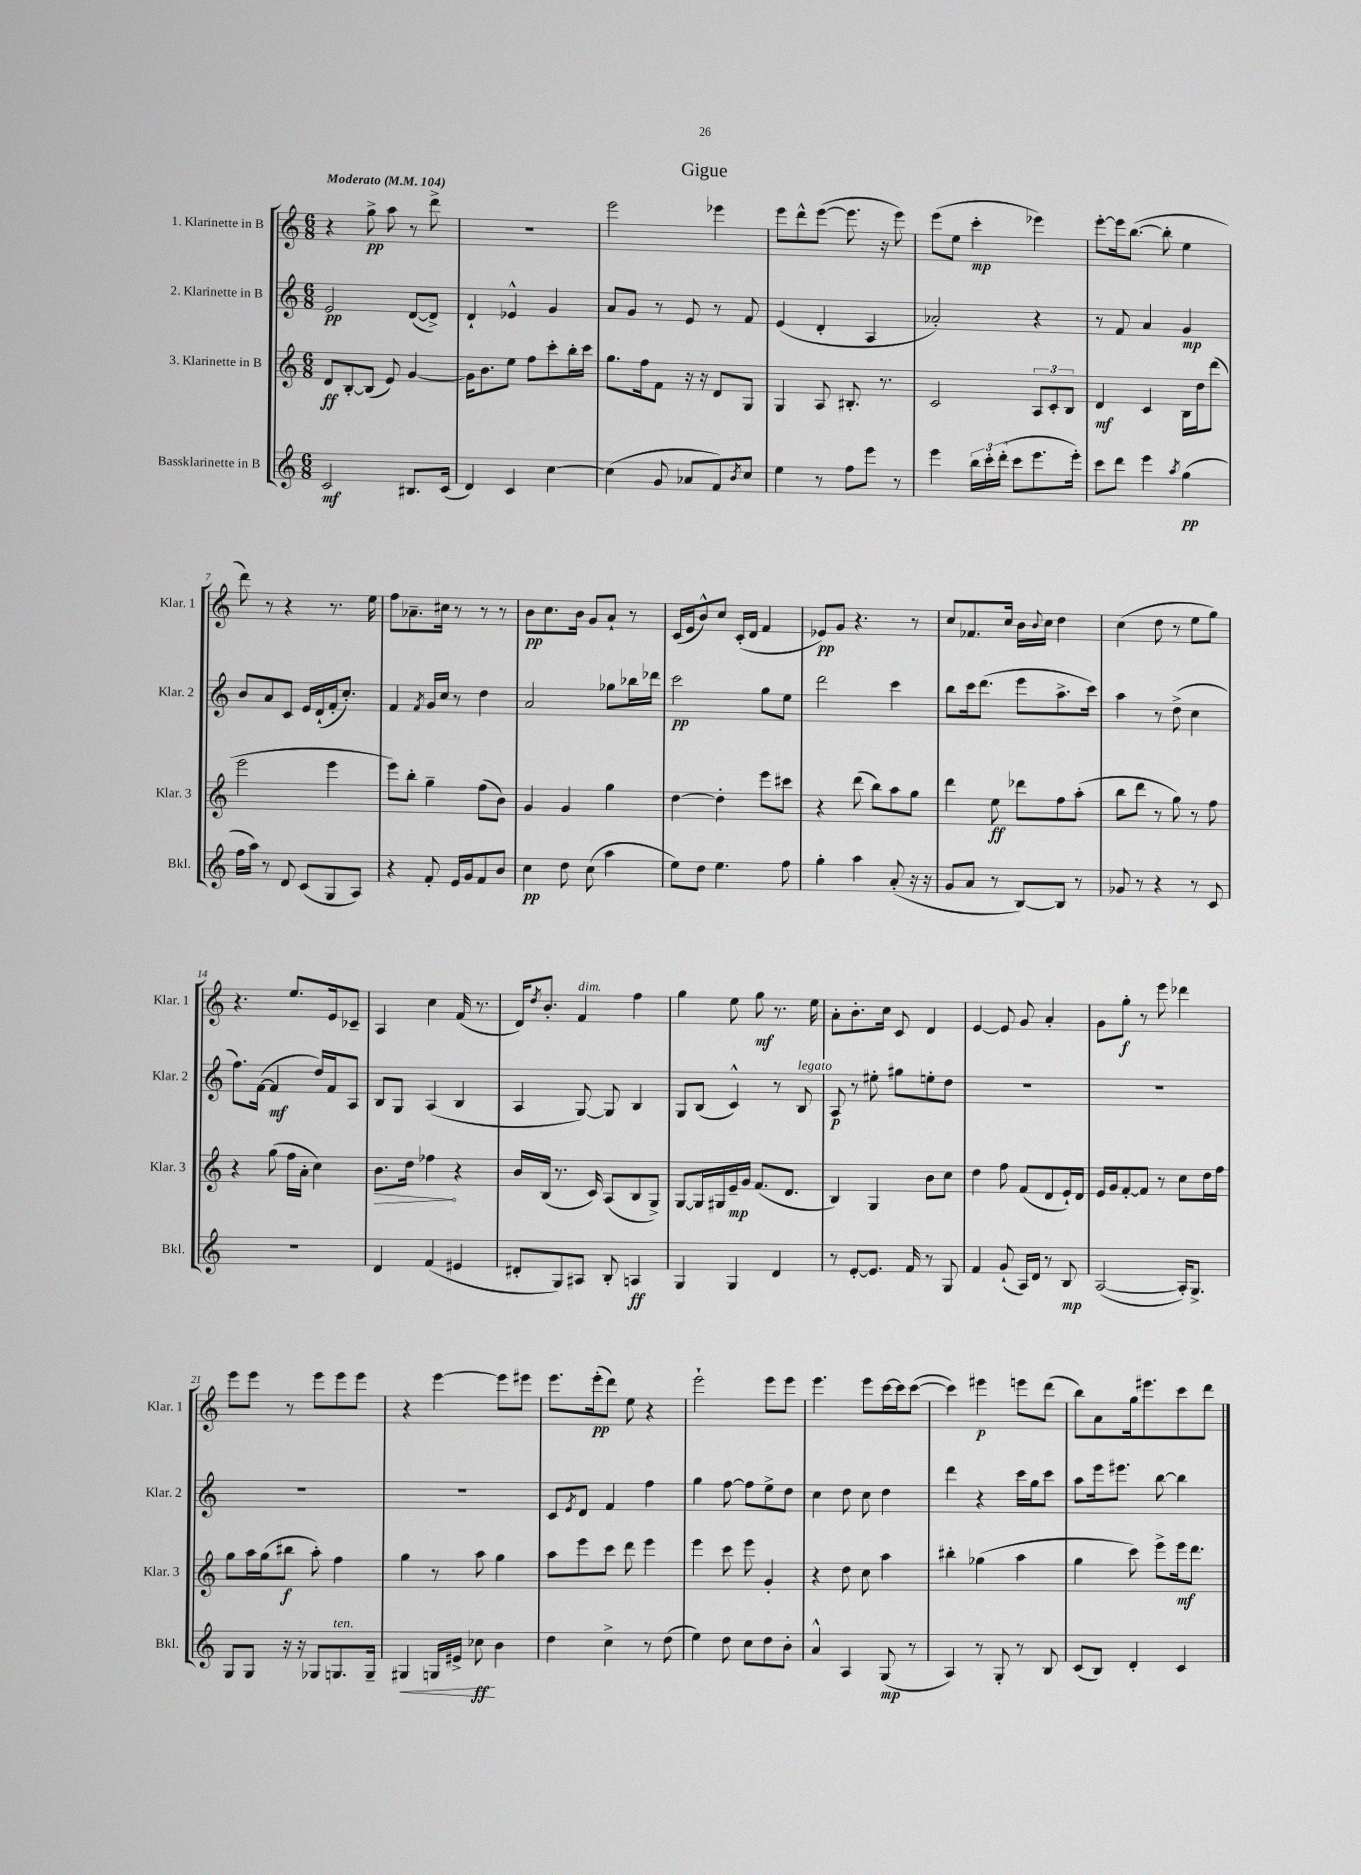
\header { title = "Gigue" }
<<
\new StaffGroup <<
\new Staff = "s0" \with { instrumentName = "1. Klarinette in B" shortInstrumentName = "Klar. 1" } {
    \clef treble \key c \major \numericTimeSignature \time 6/8 \tempo "Moderato" 4 = 104
    r4 g''8->\pp a''8 r8 d'''8-> |
    R2. |
    e'''2 ees'''4 |
    e'''8 d'''8-^ e'''8~( e'''8. r16 e'''8) |
    e'''8( e''8 c'''4-.\mp ees'''4) |
    e'''8~-. e'''16 b''8.~( b''8-. e''4 |
    d'''8) r8 r4 r8. e''16 |
    f''8 aes'8.-- cis''16 r8 r8 r8 |
    b'8\pp c''8. b'16 g'8 a'8-! r8 |
    c'16( e'16 b'8-^) c''8 c'16-.( d'16 f'4 |
    ees'8\pp) g'8 r4. r8 |
    c''8 fes'8. c''16 b'16 \appoggiatura { b'8 } c''16 d''4 |
    c''4( d''8 r8 e''8 g''8) |
    r4. e''8. e'16 ces'8-- |
    a4 c''4 f'16( r8. |
    d'16) \acciaccatura { d''8 } b'8.-. f'4^\markup { \italic "dim." } f''4 |
    g''4 e''8 g''8\mf r8. e''16 |
    a'8-. b'8.-. c''16 c'8 d'4 |
    e'4~ e'8 g'8 a'4-. |
    g'8 g''8-.\f r8 e'''8 des'''4 |
    e'''8 e'''8 r8 e'''8 e'''8 e'''8 |
    r4 e'''4~ e'''8 eis'''8 |
    e'''8. e'''16-.\pp( d'''8) e''8 r4 |
    e'''2-! e'''8 e'''8 |
    e'''4. e'''8 c'''16~ c'''16 c'''8~( |
    c'''4) eis'''4\p e'''8 d'''8( |
    b''8) a'8 g''16 eis'''8. c'''8 d'''8 \bar "|." |
}
\new Staff = "s1" \with { instrumentName = "2. Klarinette in B" shortInstrumentName = "Klar. 2" } {
    \clef treble \key c \major \numericTimeSignature \time 6/8
    e'2\pp d'8~( d'8->) |
    d'4-! ees'4-^ g'4 |
    a'8 g'8 r8 e'8 r8 f'8 |
    e'4( d'4-. a4 |
    aes'2-.) r4 |
    r8 f'8 a'4 g'4\mp |
    b'8 a'8 c'8 e'16 d'16-!( f'16-. c''8.-.) |
    f'4 \acciaccatura { f'8 } g'16 c''16 r8 d''4 |
    a'2 ges''8 bes''16 des'''16 |
    c'''2\pp g''8 e''8 |
    d'''2 c'''4 |
    b''8 c'''16 d'''8.( e'''8 a''8.-> c'''16) |
    a''4 r8 d''8->( c''4 |
    f''8.) f'16~( f'4\mf d''16) f'16 a8 |
    b8 g8 a4( b4 |
    a4 g8~) g8 b4 |
    g8 b8( c'4-^) r8 b8^\markup { \italic "legato" } |
    a8\p r8 eis''8-. gis''8 e''8-. d''8 |
    R2. |
    R2. |
    R2. |
    R2. |
    c'8 \acciaccatura { e'8 } d'8 f'4 f''4 |
    g''4 f''8~ f''8 e''8-> d''8 |
    c''4 d''8 c''8 d''4 |
    d'''4 r4 c'''16 g''16 c'''8 |
    a''8 e'''16 eis'''8. b''8~ b''4 \bar "|." |
}
\new Staff = "s2" \with { instrumentName = "3. Klarinette in B" shortInstrumentName = "Klar. 3" } {
    \clef treble \key c \major \numericTimeSignature \time 6/8
    d'8\ff b8~-. b8( e'8) g'4~ |
    g'16 b'8. e''8 f''8 c'''8-. b''16-. c'''16 |
    g''8. f''16 f'8 r16 r16 d'8 g8 |
    g4 a8 bis8.-. r8. |
    c'2 \tuplet 3/2 { a8 c'8-. b8 } |
    d'4\mf c'4 b16 d''16 d'''8( |
    e'''2 e'''4 |
    e'''8) b''8-. g''4-- f''8( b'8) |
    g'4 g'4 g''4 |
    d''4~ d''4-. e'''8 cis'''8 |
    r4 d'''8( b''8) a''8 g''8 |
    d'''4 e''8\ff des'''8 f''8 a''8-.( |
    b''8 d'''8 r8 g''8) r8 f''8 |
    r4 g''8( f''16 a'16-. c''4) |
    \once \override Hairpin.circled-tip = ##t b'8.\> d''16 fes''4\! r4 |
    b'16 b16( r8. c'16) a8( b8 g8->) |
    g8~ g16 gis16 e'16--\mp g'16 f'8.( d'8. |
    b4) g4 b'8 c''8 |
    d''4 f''8 f'8( d'8 e'16-!) d'16 |
    e'16 g'16 f'8~-. f'8 r8 c''8 d''16 f''16 |
    g''8 a''16 g''16( bis''8\f a''8-.) f''4 |
    g''4 r8 a''8 g''4 |
    a''8 e'''8 c'''8 d'''8 e'''4 |
    e'''4 c'''8 e'''8 g'4-. |
    r4 d''8 c''8 a''4 |
    bis''4-. ges''4( a''4 |
    g''4 c'''8) e'''8-> e'''16\mf d'''8. \bar "|." |
}
\new Staff = "s3" \with { instrumentName = "Bassklarinette in B" shortInstrumentName = "Bkl." } {
    \clef treble \key c \major \numericTimeSignature \time 6/8
    c'2\mf bis8. c'16( |
    d'4) c'4 c''4~ |
    c''4( g'8 aes'8 f'8) \acciaccatura { b'8 } c''8 |
    e''4 r8 f''8 e'''8 r8 |
    e'''4 \tuplet 3/2 { b''16 c'''16-. d'''16-.( } c'''8 e'''8. e'''16-.) |
    c'''8 d'''8 e'''4 \acciaccatura { a''8 } g''4\pp( |
    f''16 a''16) r8 d'8 c'8( g8 a8) |
    r4 f'8-. e'16 g'16 f'8 b'8 |
    c''4\pp d''8 c''8( a''4 |
    e''8) d''8 e''4. f''8 |
    g''4-. a''4 a'8-.( r16 r16 |
    g'8 a'8 r8 b8~) b8 r8 |
    ges'8 r8 r4 r8 c'8 |
    R2. |
    d'4 f'4( eis'4 |
    dis'8-. g8) ais8 b8-. a4\ff |
    g4 g4 d'4 |
    r8 e'8~-. e'8. f'16 r8 g8 |
    f'4 g'8-!( a16) d'16 r8 b8\mp |
    a2~( a16-.) g8.-> |
    g8 g8 r16 r16 ges8 g8.^\markup { \italic "ten." } g16-- |
    gis4\< g16 eis'16-> ces''8\ff\! b'4 |
    d''4 c''4-> r8 d''8( |
    e''4) d''8 c''8 d''8 b'8-. |
    a'4-^ a4 g8\mp( r8 |
    a4) r8 g8-. r8 b8 |
    c'8( b8) d'4-. c'4 \bar "|." |
}
>>
>>
